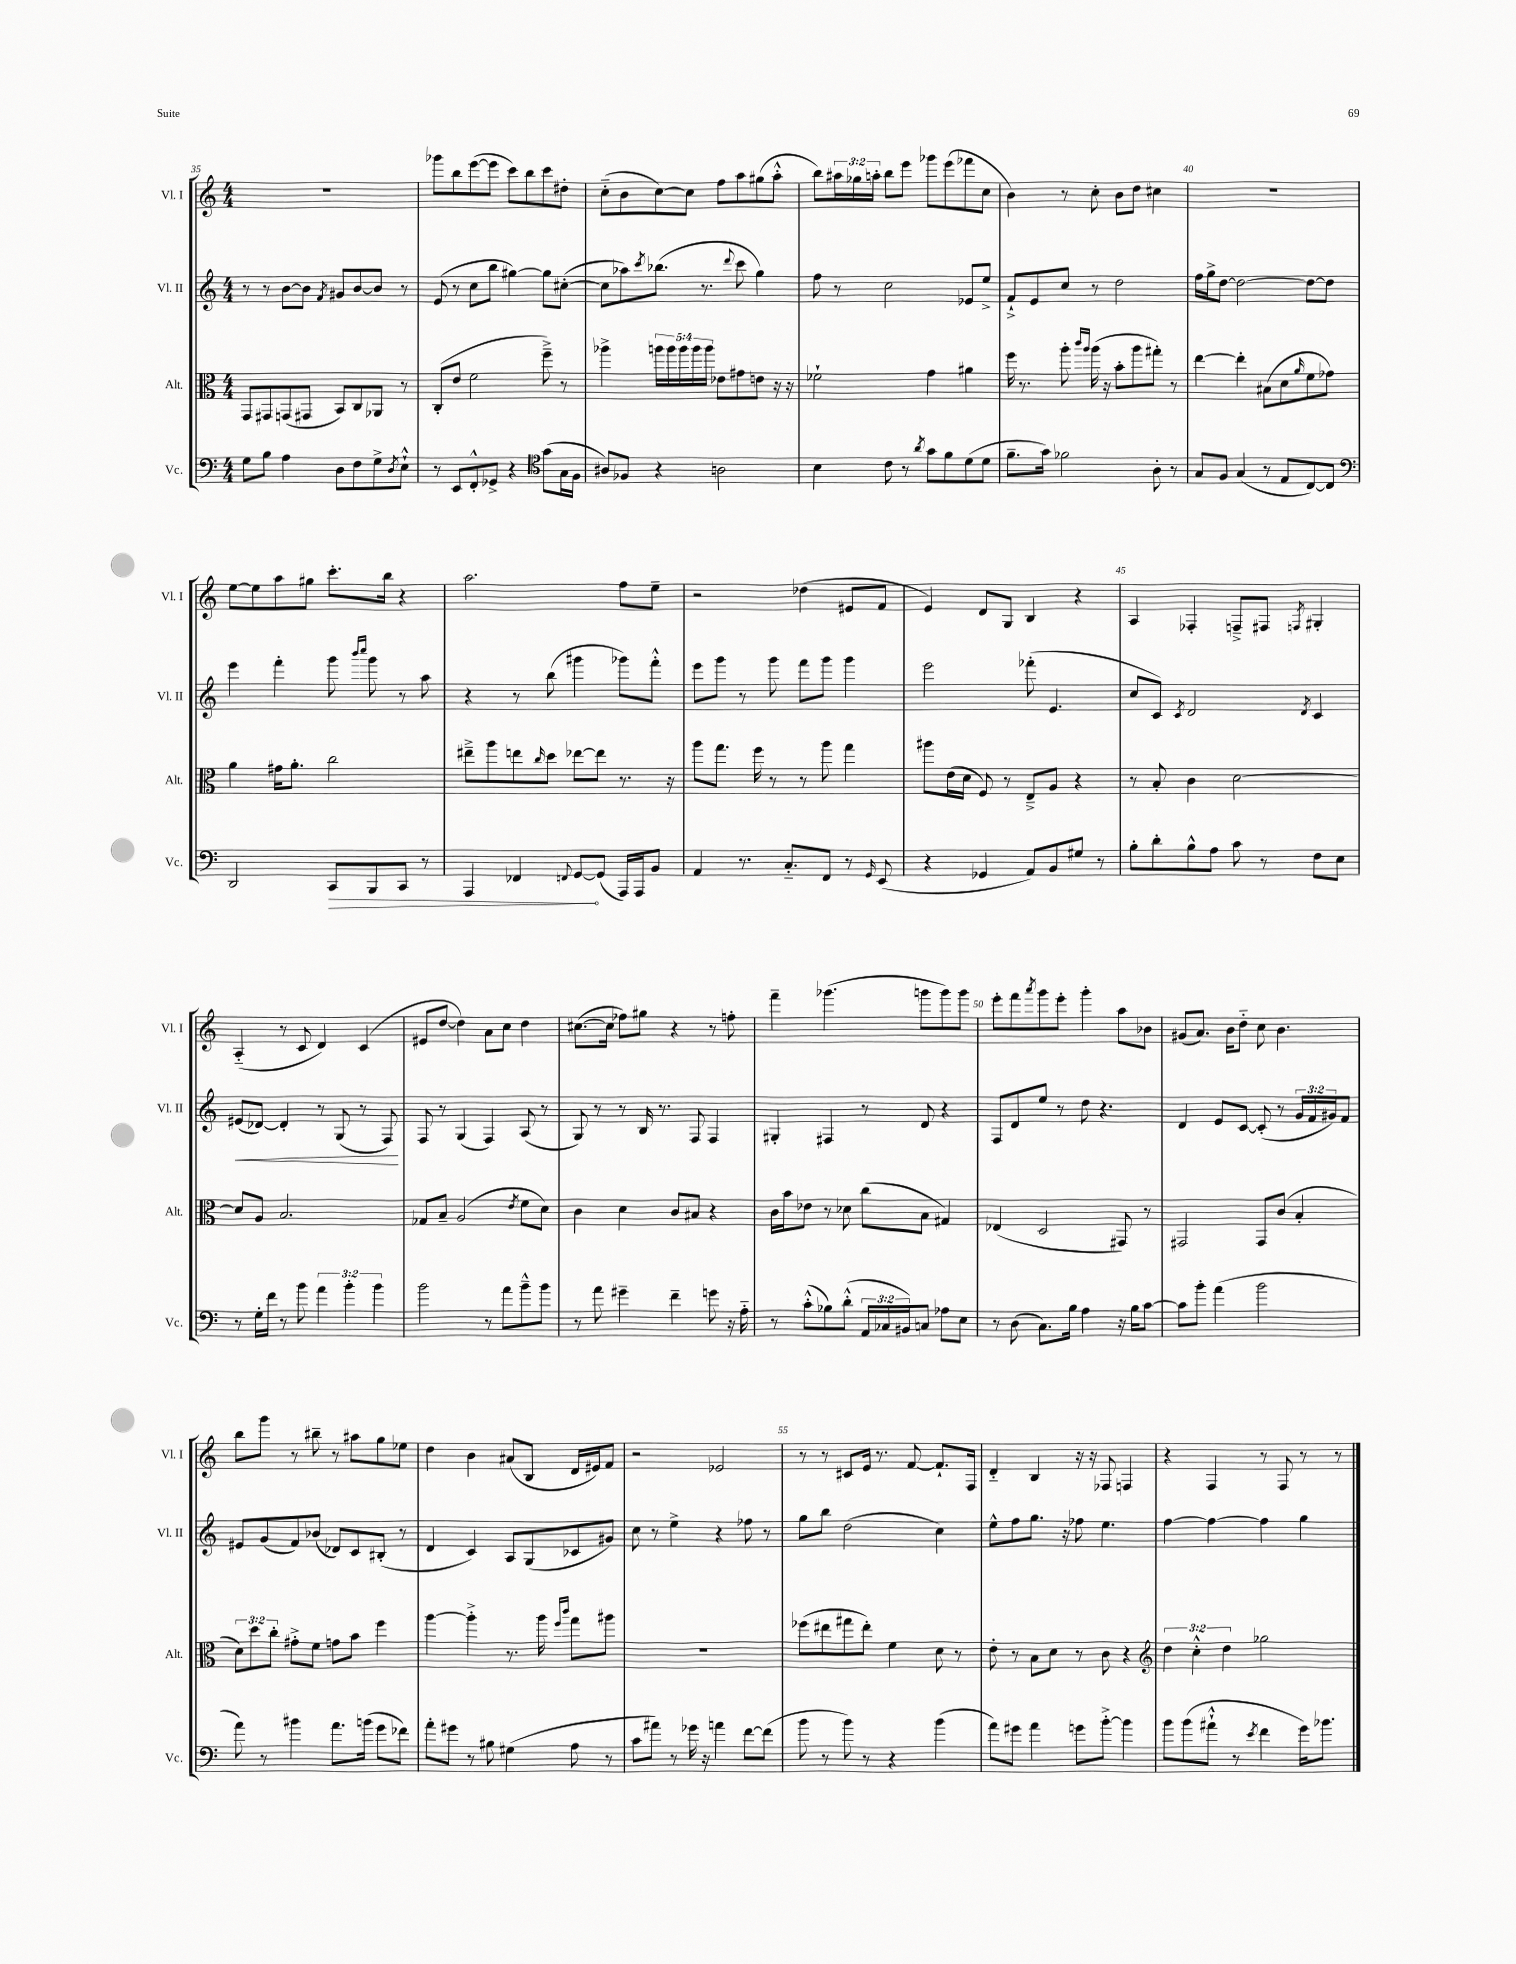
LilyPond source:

<<
\new StaffGroup <<
\new Staff = "s0" \with { instrumentName = "Vl. I" shortInstrumentName = "Vl. I" } {
    \clef treble \key c \major \numericTimeSignature \time 4/4 \override Staff.TupletNumber.text = #tuplet-number::calc-fraction-text
    R1 |
    ges'''8 b''8 e'''8~( e'''8 c'''8) b''8 c'''8 dis''8-. |
    c''8-_( b'8 c''8~) c''8 f''8 a''8 gis''8( a''8-.-^ |
    b''8) \tuplet 3/2 { ais''16 ges''16 a''16-. } b''8 e'''8 ges'''8 e'''8( fes'''8 c''8 |
    b'4) r8 c''8-. b'8 d''8 cis''4 |
    R1 |
    e''8~ e''8 a''8 gis''8 c'''8.-. b''16 r4 |
    a''2. f''8 e''8-- |
    r2 des''4( eis'8 f'8 |
    e'4) d'8 g8 b4 r4 |
    a4 fes4-. f8---> fis8 \acciaccatura { f8 } gis4-. |
    a4-_( r8 c'8 d'4) c'4( |
    eis'8 d''8~ d''4) a'8 c''8 d''4 |
    cis''8.~( cis''16 fes''8) gis''8 r4 r8 f''8-. |
    f'''4-- ges'''4.( g'''8 g'''8) g'''8 |
    e'''8-. f'''8 \acciaccatura { a'''8 } g'''8 e'''8-. g'''4-. a''8 bes'8 |
    gis'8( a'8.) b'16 d''8-_ c''8 b'4. |
    b''8 g'''8 r8 bis''8-- r8 ais''8 g''8 ees''8 |
    d''4 b'4 ais'8( b8 d'16 eis'16) f'8 |
    r2 ees'2 |
    r8 r8 cis'8 e'16 r8. f'8~ f'8.-! f16 |
    d'4-_ b4 r16 r16 fes8 f4 |
    r4 f4 r8 f8 r8 r8 \bar "|." |
}
\new Staff = "s1" \with { instrumentName = "Vl. II" shortInstrumentName = "Vl. II" } {
    \clef treble \key c \major \numericTimeSignature \time 4/4 \override Staff.TupletNumber.text = #tuplet-number::calc-fraction-text
    r8 r8 b'8~ b'8 \acciaccatura { f'8 } gis'8 b'8~ b'8 r8 |
    e'8( r8 c''8 b''8 gis''4~) gis''8 cis''8~-.( |
    cis''8 aes''8) \acciaccatura { c'''8 } bes''8.( r8. \appoggiatura { d'''8 } c'''8 g''4) |
    f''8 r8 c''2 ees'8 e''8-> |
    f'8-!-> e'8 c''8 r8 d''2 |
    f''16 g''16-> d''8~ d''2~ d''8~ d''8 |
    e'''4 f'''4-. g'''8 \grace { b'''16 c''''16 } g'''8 r8 a''8 |
    r4 r8 b''8( gis'''4 ges'''8) f'''8-.-^ |
    e'''8 g'''8 r8 g'''8 f'''8 g'''8 g'''4 |
    e'''2 fes'''8-.( e'4. |
    c''8 c'8) \acciaccatura { c'8 } d'2 \acciaccatura { d'8 } c'4 |
    eis'8\<( des'8~) des'4-. r8 g8( r8 f8\!) |
    f8 r8 g4( f4) a8( r8 |
    g8) r8 r8 b16 r8. f8 f4 |
    gis4-. fis4 r8 d'8 r4 |
    f8 d'8 e''8 r8 d''8 r4. |
    d'4 e'8 c'8~ c'8-.( r8 \tuplet 3/2 { g'16 f'16 gis'16) } f'8 |
    eis'8 g'8( f'8) bes'8( des'8) c'8 bis8-.( r8 |
    d'4 c'4) a8 g8( ces'8 gis'8) |
    c''8 r8 e''4-> r4 fes''8 r8 |
    g''8 b''8 d''2( c''4) |
    e''8-^ f''8 g''8. r16 fes''8 e''4. |
    f''4~ f''4~ f''4 g''4 \bar "|." |
}
\new Staff = "s2" \with { instrumentName = "Alt." shortInstrumentName = "Alt." } {
    \clef alto \key c \major \numericTimeSignature \time 4/4 \override Staff.TupletNumber.text = #tuplet-number::calc-fraction-text
    g,8 gis,8 g,8( gis,8 b,8) c8 aes,8 r8 |
    c8-.( e'8 f'2 f''8--->) r8 |
    aes''4-> \tuplet 5/4 { a''16 a''16 a''16 a''16 a''16 } ees'8 gis'8 e'8 r16 r16 |
    fes'2-! g'4 ais'4 |
    f''16 r8. a''8-. \grace { c'''16 a''16 } a''16( r16 b'8-. a''8 gis''8-.) r8 |
    e''4~ e''4-. bis8( d'8 \grace { a'16 } f'8 ges'8) |
    a'4 gis'16 a'8.-. c''2 |
    eis''8---> a''8 e''8 \grace { c''16 } d''8 ees''8~ ees''8 r8. r16 |
    a''8 g''8. f''16 r8 r8 a''8 g''4 |
    ais''8 e'16( d'16 f8) r8 e8---> a8 r4 |
    r8 b8-. c'4 d'2~ |
    d'8 a8 b2. |
    ges8 b8-- a2( \acciaccatura { e'8 } f'8 d'8) |
    c'4 d'4 c'8 bis8 r4 |
    c'16 b'16 ees'8 r8 des'8 c''8( b8 gis4) |
    ees4( d2 gis,8) r8 |
    gis,2 gis,8 c'8( b4-. |
    \tuplet 3/2 { d'8) d''8 c''8-. } gis'8-.-> f'8 g'8 b'8 f''4 |
    a''4~ a''4-.-> r8. a''16 \grace { f''16 c'''16 } g''8 ais''8 |
    R1 |
    fes''8( eis''8 gis''8 eis''8-.) f'4 d'8 r8 |
    e'8-. r8 b8 d'8 r8 c'8 r4 |
    \clef treble \tuplet 3/2 { d''4 c''4-.-^ d''4 } ges''2 \bar "|." |
}
\new Staff = "s3" \with { instrumentName = "Vc." shortInstrumentName = "Vc." } {
    \clef bass \key c \major \numericTimeSignature \time 4/4 \override Staff.TupletNumber.text = #tuplet-number::calc-fraction-text
    g8 b8 a4 d8 f8 g8-> \acciaccatura { d8 } e8-!-^ |
    r8 e,8 f,8-.-^ ges,8-> r4 \clef tenor g'8( g16 f16 |
    ais8) fes8 r4 a2 |
    b4 c'8 r8 \acciaccatura { a'8 } g'8 f'8 d'8( d'8 |
    f'8.-- g'16) fes'2 a8-. r8 |
    g8 f8 g4( r8 e8 c8~) c8 |
    \clef bass d,2 \once \override Hairpin.circled-tip = ##t c,8\> b,,8 c,8 r8 |
    a,,4 fes,4 \appoggiatura { f,8 } g,8~\! g,8( a,,16) a,,16 b,8 |
    a,4 r8. c8.-_ f,8 r8 \grace { g,16 } e,8( |
    r4 ges,4 a,8) b,8 gis8 r8 |
    b8-. d'8-. b8-^ a8 c'8 r8 f8 e8 |
    r8 g16-. f'16 r8 b'8 \tuplet 3/2 { a'4 b'4-. b'4 } |
    b'2 r8 a'8 b'8---^ b'8 |
    r8 a'8 gis'4-- f'4-- g'8 r16 a16-_ |
    r8 c'8-.-^( bes8) d'8-.-^( \tuplet 3/2 { a,16 ces16 bis,16) } c8 aes8 e8 |
    r8 d8( c8.) b16 a4 r16 b16 c'8~ |
    c'8 b'8-. a'4( b'2 |
    a'8) r8 bis'4 a'8. b'16( g'8 fes'8) |
    a'8-. gis'8 r8 bis8 gis4( a8 r8 |
    c'8 ais'8) r8 ges'16 r16 a'4 f'8~ f'8( |
    b'8 r8 b'8) r8 r4 b'4( |
    a'8) gis'8 a'4 g'8 b'8~-.-> b'4 |
    b'8 b'8( ais'8-!-^ r8 \acciaccatura { e'8 } f'4 g'16) bes'8. \bar "|." |
}
>>
>>
\layout { \context { \Score currentBarNumber = #35 \override BarNumber.break-visibility = ##(#f #t #t) barNumberVisibility = #(every-nth-bar-number-visible 5) } }
